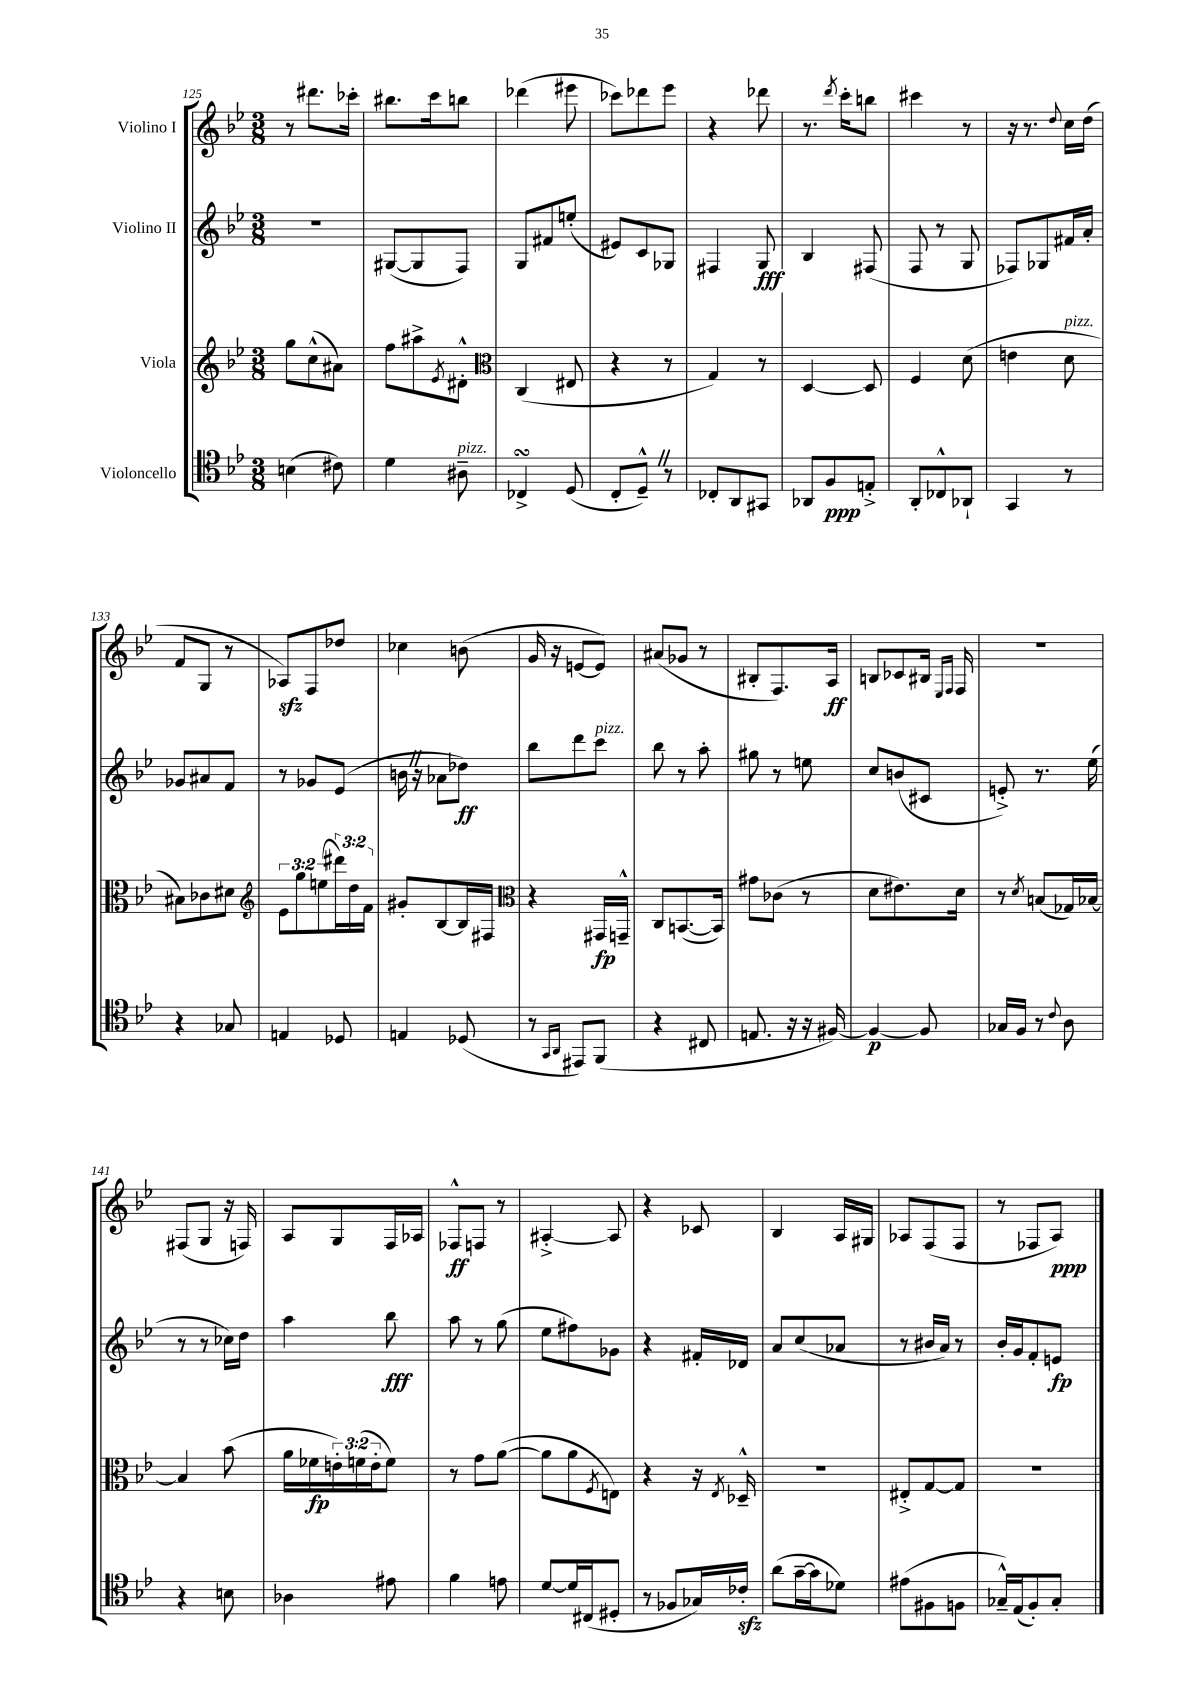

**kern	**dynam	**kern	**dynam	**kern	**dynam	**kern	**dynam
*part4	*part4	*part3	*part3	*part2	*part2	*part1	*part1
*staff4	*staff4	*staff3	*staff3	*staff2	*staff2	*staff1	*staff1
*I"Violoncello	*	*I"Viola	*	*I"Violino II	*	*I"Violino I	*
*clefC4	*	*clefG2	*	*clefG2	*	*clefG2	*
*k[b-e-]	*	*k[b-e-]	*	*k[b-e-]	*	*k[b-e-]	*
*M3/8	*	*M3/8	*	*M3/8	*	*M3/8	*
=125	=125	=125	=125	=125	=125	=125	=125
(4Bn\	.	8gg\L	.	4.r	.	8r	.
.	.	(8cc^^\	.	.	.	8.ddd#X\L	.
8c#X\)	.	8a#X\J)	.	.	.	.	.
.	.	.	.	.	.	16ccc-X'\Jk	.
=126	=126	=126	=126	=126	=126	=126	=126
4d\	.	8ff\L	.	([8G#X/L	.	8.bb#X\L	.
.	.	8aa#X^\	.	8G#/]	.	.	.
.	.	.	.	.	.	16ccc\k	.
.	.	8qe-/	.	.	.	.	.
!LO:TX:a:i:t=pizz.	!	!	!	!	!	!	!
8A#X~\	.	8d#X'^^\J	.	8F/J)	.	8bbn\J	.
=127	=127	=127	=127	=127	=127	=127	=127
*	*	*clefC3	*	*	*	*	*
4C-XsSSs^/	.	(4C/	.	8G/L	.	(4ddd-X\	.
.	.	.	.	8f#X/	.	.	.
(8D/	.	8E#X/	.	(8een'/J	.	8eee#X\	.
=128	=128	=128	=128	=128	=128	=128	=128
8C'/L	.	4r	.	8e#X/L)	.	8ccc-X\L)	.
8D~^^Z/J)	.	.	.	8c/	.	8ddd-X\	.
8r	.	8r	.	8G-X/J	.	8eee-\J	.
=129	=129	=129	=129	=129	=129	=129	=129
8C-X'/L	.	4G/)	.	4F#X/	.	4r	.
8AA/	.	.	.	.	.	.	.
8GG#X/J	.	8r	.	8G/	fff	8ddd-X\	.
=130	=130	=130	=130	=130	=130	=130	=130
8AA-X/L	.	[4D/	.	4B-/	.	8.r	.
8F/	ppp	.	.	.	.	.	.
.	.	.	.	.	.	8qddd/	.
.	.	.	.	.	.	16ccc'\KL	.
8En'^/J	.	8D/]	.	(8F#X/	.	8bbn\J	.
=131	=131	=131	=131	=131	=131	=131	=131
8AA'/L	.	4F/	.	8F/	.	4ccc#X\	.
8C-X^^/	.	.	.	8r	.	.	.
8AA-X`/J	.	(8d\	.	8G/	.	8r	.
=132	=132	=132	=132	=132	=132	=132	=132
4GG/	.	4en\	.	8F-X/L)	.	16r	.
.	.	.	.	.	.	8.r	.
.	.	.	.	8G-X/	.	.	.
.	.	.	.	.	.	8qqdd/	.
!	!	!LO:TX:a:i:t=pizz.	!	!	!	!	!
8r	.	8d\	.	16f#X/L	.	16cc\LL	.
.	.	.	.	16a'/JJ	.	(16dd\JJ	.
!!LO:LB:g=z
=133	=133	=133	=133	=133	=133	=133	=133
4r	.	8B#X\L)	.	8g-X/L	.	8f/L	.
.	.	8c-X\	.	8a#X/	.	8G/J	.
8G-X/	.	8d#X\J	.	8f/J	.	8r	.
=134	=134	=134	=134	=134	=134	=134	=134
*	*	*clefG2	*	*	*	*	*
4En/	.	12e-\L	.	8r	.	8A-Xzz/L)	.
.	.	12gg\	.	.	.	.	.
.	.	.	.	8g-X/L	.	8F/	.
.	.	(12een\	.	.	.	.	.
8D-X/	.	24ddd#X\L)	.	(8e-/J	.	8dd-X/J	.
.	.	24dd\	.	.	.	.	.
.	.	24f\JJ	.	.	.	.	.
=135	=135	=135	=135	=135	=135	=135	=135
4En/	.	8g#X'/L	.	16bnZ\	.	4cc-X\	.
.	.	.	.	16r	.	.	.
.	.	[8B-/	.	8a-X\L	.	.	.
(8D-X/	.	16B-/L]	.	8dd-X\J)	ff	(8bn\	.
.	.	16F#X/JJ	.	.	.	.	.
=136	=136	=136	=136	=136	=136	=136	=136
*	*	*clefC3	*	*	*	*	*
8r	.	4r	.	8bb-\L	.	16g/	.
.	.	.	.	.	.	16r	.
16qqGG/LL	.	.	.	.	.	.	.
16qqAA/JJ	.	.	.	.	.	.	.
8EE#X/L)	.	.	.	8ddd\	.	[8en/L	.
!	!	!	!	!LO:TX:a:i:t=pizz.	!	!	!
(8FF/J	.	16GG#X/LL	fp	8ccc\J	.	8e/J])	.
.	.	16GGn~^^/JJ	.	.	.	.	.
=137	=137	=137	=137	=137	=137	=137	=137
4r	.	8C/L	.	8bb-\	.	(8a#X/L	.
.	.	([8.BBn/	.	8r	.	8g-X/J	.
8C#X/	.	.	.	8aa'\	.	8r	.
.	.	16BB/Jk])	.	.	.	.	.
=138	=138	=138	=138	=138	=138	=138	=138
8.En/	.	8g#X\L	.	8gg#X\	.	8B#X'/L	.
.	.	(8c-X\J	.	8r	.	8.F/)	.
16r	.	.	.	.	.	.	.
16r	.	8r	.	8een\	.	.	.
[16F#X/)	.	.	.	.	.	16A/Jk	ff
=139	=139	=139	=139	=139	=139	=139	=139
4F#/_	p	8d\L	.	8cc/L	.	8Bn/L	.
.	.	8.e#X\)	.	(8bn/	.	8c-X/	.
8F#/]	.	.	.	8c#X/J	.	16B#X/Jk	.
.	.	.	.	.	.	16qqE-/LL	.
.	.	.	.	.	.	16qqF/JJ	.
.	.	16d\Jk	.	.	.	16F/	.
=140	=140	=140	=140	=140	=140	=140	=140
16G-X/LL	.	8r	.	8en'^/)	.	4.r	.
16F/JJ	.	.	.	.	.	.	.
.	.	8qd/	.	.	.	.	.
8r	.	(8Bn/L	.	8.r	.	.	.
8qqc/	.	.	.	.	.	.	.
8A\	.	16G-X/L)	.	.	.	.	.
.	.	[16B-X/JJ	.	(16ee-\	.	.	.
!!LO:LB:g=z
=141	=141	=141	=141	=141	=141	=141	=141
4r	.	4B-/]	.	8r	.	(8F#X/L	.
.	.	.	.	8r	.	8G/J	.
8Bn\	.	(8b-\	.	16cc-X\LL)	.	16r	.
.	.	.	.	16dd\JJ	.	16Fn/)	.
=142	=142	=142	=142	=142	=142	=142	=142
4A-X\	.	16a\LL	.	4aa\	.	8A/L	.
.	.	16f-X\	fp	.	.	.	.
.	.	24en'\)	.	.	.	8G/	.
.	.	(24fn\	.	.	.	.	.
.	.	24e'\J	.	.	.	.	.
8e#X\	.	8f\J)	.	8bb-\	fff	16F/L	.
.	.	.	.	.	.	16A-X/JJ	.
=143	=143	=143	=143	=143	=143	=143	=143
4f\	.	8r	.	8aa\	.	8F-X^^/L	ff
.	.	8g\L	.	8r	.	8Fn/J	.
8en\	.	([8a\J	.	(8gg\	.	8r	.
=144	=144	=144	=144	=144	=144	=144	=144
[8d/L	.	8a\L]	.	8ee-\L	.	[4A#X'^/	.
16d/L]	.	8a\	.	8ff#X\)	.	.	.
(16C#X/J	.	.	.	.	.	.	.
.	.	8qF/	.	.	.	.	.
8D#X'/J	.	8En\J)	.	8g-X\J	.	8A#/]	.
=145	=145	=145	=145	=145	=145	=145	=145
8r	.	4r	.	4r	.	4r	.
8F-X/L	.	.	.	.	.	.	.
16G-X/L)	.	16r	.	16f#X'/LL	.	8c-X/	.
.	.	8qE-/	.	.	.	.	.
16c-Xzz'/JJ	.	16D-X~^^/	.	16d-X/JJ	.	.	.
=146	=146	=146	=146	=146	=146	=146	=146
(8a\L	.	4.r	.	8a/L	.	4B-/	.
[16g~\L	.	.	.	(8cc/	.	.	.
16g\J]	.	.	.	.	.	.	.
8d-X\J)	.	.	.	8a-X/J	.	16A/LL	.
.	.	.	.	.	.	16G#X/JJ	.
=147	=147	=147	=147	=147	=147	=147	=147
(8e#X\L	.	8E#X'^/L	.	8r	.	8A-X/L	.
8F#X\	.	[8G/	.	16b#X/LL	.	(8F/	.
.	.	.	.	16a/JJ)	.	.	.
8Fn\J	.	8G/J]	.	8r	.	8F/J	.
=148	=148	=148	=148	=148	=148	=148	=148
16G-X~^^/LL)	.	4.r	.	16b-'/LL	.	8r	.
(16E-/J	.	.	.	16g/J	.	.	.
8F'/)	.	.	.	8f'/	.	8F-X/L	.
8G-'/J	.	.	.	8en/J	fp	8A/J)	ppp
==	==	==	==	==	==	==	==
*-	*-	*-	*-	*-	*-	*-	*-
